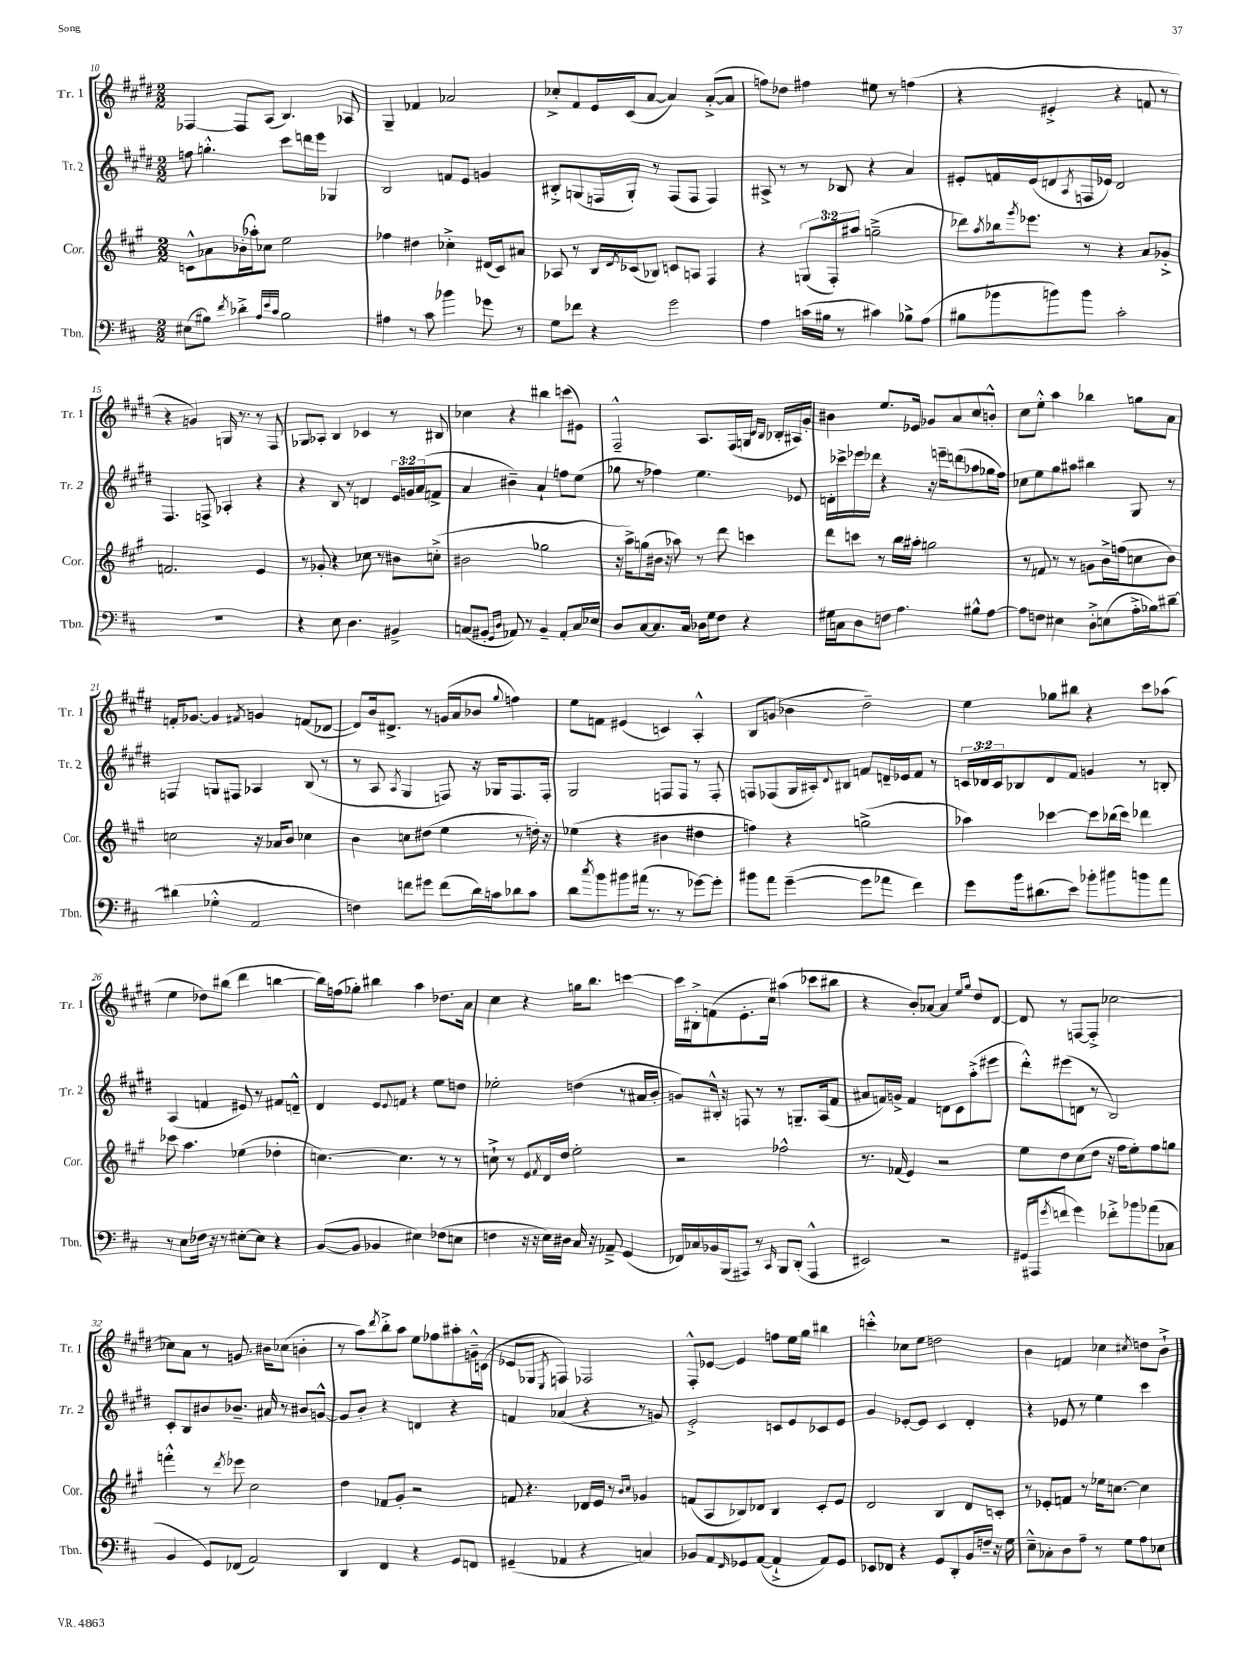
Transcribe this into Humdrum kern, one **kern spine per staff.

**kern	**kern	**kern	**kern
*staff4	*staff3	*staff2	*staff1
*clefF4	*clefG2	*clefG2	*clefG2
*k[f#c#]	*k[f#c#g#]	*k[f#c#g#d#]	*k[f#c#g#d#]
*M2/2	*M2/2	*M2/2	*M2/2
(8E#	8c^^	8ff	[4F-
8B#)	8a-	4.gg'^^	.
8qf#	.	.	.
4d-'^	(16b-'	.	8F-]
.	16aa-')	.	.
.	8cc-	.	(8A
32qqA	.	.	.
32qqe	.	.	.
32qqc#	.	.	.
2B#	2ee	8ccc#	4.B)
.	.	16ddd	.
.	.	16eee	.
.	.	4G-	.
.	.	.	8A-
=	=	=	=
4A#	4ff-	2B	4G#~
8r	4dd#	.	4f-
8c#	.	.	.
4b-	4cc-'^	8f	2a-
.	.	8e	.
8g-	(16d#	4g	.
.	16c#)	.	.
8r	8a#	.	.
=	=	=	=
8G	8A-	8B#'^	8cc-'^
8f-	8r	(8G	8f#
4r	16B	16F	16e
.	8qd	.	.
.	(16c-	16G')	(16c#
.	8B-)	8r	[8a
2g	8c	(8F	4a])
.	8A	8F	.
.	4F#	4F)	([8a'^
.	.	.	8a]
=	=	=	=
4A	4r	8A#^	8ff)
.	.	8r	8dd-
(16c	(12G	8r	4ff#
16B#	.	.	.
.	12F#')	.	.
8r	.	8B-	.
.	12aa#	.	.
4c#)	(2gg~^	4r	8ee#
.	.	.	8r
8B-^	.	4a	(4ff
(8A	.	.	.
=	=	=	=
8B#	8ddd-)	8e#'	4r
.	8qaa	.	.
8b-	16bb-	16f	.
.	8qggg#	.	.
.	8.eee-	(16e#	.
8b)	.	8d	4e#'^
.	.	8qA	.
8b	8r	16F	.
.	.	16e-)	.
2c#'	4r	2d	4r
.	8a	.	8f
.	8g-'^	.	8r
=	=	=	=
1r	2.f	4.F#	4r
.	.	.	4g)
.	.	8F^	.
.	.	4A-'	16G
.	.	.	8.r
.	4e	4r	8r
.	.	.	8F#
=	=	=	=
4r	8r	4r	8G-
.	8g-'	.	8A-'
8E	4r	8B	4B
4.D	.	8r	.
.	8cc-	4d	4c-
.	8r	.	.
4BB#^	8b#	24e	8r
.	.	24g	.
.	.	(24a	.
.	(8cc'^	8f^	8B#
=	=	=	=
(8C	2b#	4a	4cc-
8BB#'	.	.	.
16qqGG	.	.	.
16qqD	.	.	.
8AA-)	.	4b#~)	4r
8r	.	.	.
4BB#~	2gg-	4a`	4bb#
8AA-'	.	8ff	(8ccc
16C	.	(8ee	8e#)
16E-	.	.	.
=	=	=	=
8D	16r	8gg-	2F#~^^
.	16aa^)	.	.
[8C#	(8gg	8r	.
8.C#]	16b#	4ff-)	.
.	16r	.	.
.	8aa-)	.	.
16C#	.	.	.
16D-	8r	4.ee	8.A
16G	.	.	.
8F#	8ddd	.	.
.	.	.	(16F#
4r	4ccc	.	16G
.	.	.	16qqc#
.	.	.	16qqB
.	.	.	16B-'
.	.	8e-	16A#)
.	.	.	16g#'
=	=	=	=
16G#	8ddd	16d'	4b#
16C	.	16ccc-^	.
8D	8ccc	16eee-	.
.	.	16ddd-	.
8F	8r	4r	8.ee
4.A	16bb	.	.
.	16aa#'	.	16e-
.	2gg	16r	8g-
.	.	16eee~	.
.	.	(8ddd	8a
8B#^^	.	8aa-	8cc#
[8A	.	16gg-	8b'^^
.	.	16ff#)	.
=	=	=	=
8A]	8r	8cc-	8cc#
8F	8f	8ee	8ee'^^
4E#	8r	8gg#	4aa
.	8r	8aa#	.
8D'^	8g	4bb#	4bb-
(8E	16b^	.	.
.	(16ff	.	.
16A'^	8cc	8G#	8gg
16B-)	.	.	.
[8d#~	8b)	8r	8a
=	=	=	=
(4d#]	2cc	4F	16f'
.	.	.	[8.g-
4G-'^^	.	8G	4g-]
.	.	8F#	.
.	.	.	8qf#
2AA	16r	4A-	4g
.	16a-	.	.
.	8b	.	.
.	4cc-	(8B	(8f
.	.	8r	[8d-
=	=	=	=
4F)	4b	8r	8d-])
.	.	8A	16b
.	.	.	8.d#^
.	.	8qA	.
8f	8cc	4G#	.
8g#	(8dd#	.	8r
(8f	4ee	8F)	(16g
.	.	.	16a
16d)	.	16r	8b-
16c	.	16G-	.
.	.	.	8qqgg#
8d-	8r	8.F	4ff)
8c	16dd')	.	.
.	16r	16F'	.
=	=	=	=
8d	(4ee-	2G#	8ee
8qcc#	.	.	.
8b	.	.	8f
8b#	4r	.	(4e#
(16a#	.	.	.
8.r	.	.	.
.	4b#	8F	4c)
8r	.	8F	.
[8g-)	4dd#	8r	4A'^^
8g-']	.	8F'	.
=	=	=	=
8b#	4ff)	8F	8B
8a	.	(8F-	(8g
([4g~	4r	16G#	4b-
.	.	16A#')	.
.	.	8qqd#	.
.	.	8B#	.
8g]	(2gg^	8f	2dd#~)
8a-	.	16d~	.
.	.	16e-	.
4f#)	.	8f	.
.	.	8r	.
=	=	=	=
8g	4aa-)	24c	4ee
.	.	24d-	.
.	.	24c	.
16b	.	8B-	.
(8.d#	.	.	.
.	[4ccc-	8d-	8gg-
8e)	.	8f#	8bb#
8b-'	8ccc-]	4g	4r
8b#	(16bb-	.	.
.	16ccc-)	.	.
8b	4ddd-	8r	8ccc#
8a	.	8B'	(8aa-
=	=	=	=
8r	8ccc-	(4A	4ee
8E	4.aa	.	.
16F-	.	4f	8dd-)
16r	.	.	.
8r	.	.	(8bb#
[8E#'	(4ee-	8e#)	4ddd#
8E#]	.	8r	.
4r	4dd-'	8f#	[4bb
.	.	8d~^^	.
=	=	=	=
([8BB	[4.cc)	4d#	16bb])
.	.	.	(16ff
8BB]	.	.	8gg-')
4BB-	.	8e	4bb#
.	.	8qqe	.
.	4.cc]	8f	.
4E#)	.	4r	4aa
(8F-	8r	8ee	8.dd-
8E	8r	8dd	.
.	.	.	16a
=	=	=	=
4F	8cc`^	2ee-'	4cc#
.	8r	.	.
16r	8e	.	4r
16r	.	.	.
.	8qf#	.	.
16E)	16d	.	.
16D#	16dd	.	.
16C#	2ee'	(4dd	16gg
16r	.	.	8.bb
8AA-~^	.	.	.
(4GG	.	8r	[4ccc
.	.	16a#	.
.	.	16b'	.
=	=	=	=
16FF-)	2r	8g)	16ccc]
16C-	.	.	16B#'^
16BB-	.	16B#'^^	(8f
(16BBB	.	16r	.
8AAA#)	.	8F	8.e'
8r	.	8r	.
.	.	.	16cc#)
16qqCC#	.	.	.
8BBB	2ff-^^	8r	(4aa#
(8DD'	.	8.G~	.
4AAA#^^	.	.	8ccc-
.	.	(16A	.
.	.	8f#	8bb#
=	=	=	=
2EE#)	8.r	8a#	4r
.	.	16f)	.
.	(16f-	16g^	.
.	4e)	4f	8b')
.	.	.	[8a-
2r	2r	8d	4a-]
.	.	8c#	.
.	.	.	16qqee
.	.	.	16qqgg#
.	.	(8aa'^	8dd#
.	.	8eee#	[8d#
=	=	=	=
(16GG#	8ee	8ddd#'^^)	8d#]
16AAA#	.	.	.
8qg	.	.	.
8f	8dd	(8eee#	8r
4g)	(8cc#	8d	[8F
.	8dd	8r	8F'^]
8f-'^	16r	2B)	[2cc-
.	16ff#	.	.
8b-	8ee')	.	.
(8a-	8ff#	.	.
8C-	8gg	.	.
=	=	=	=
4BB	4fff'^^	8c#'	8cc-]
.	.	8B	8a
8GG)	8r	8b#	8r
.	8qddd	.	.
(8FF-	8eee-	8.b-~	8.g
2AA)	2cc#	.	.
.	.	16a#	16b#
.	.	8r	(8cc-
.	.	8b#	4b'
.	.	[8g^^	.
=	=	=	=
4DD	4dd	8g]	8r
.	.	8b'	8aa)
.	.	.	8qddd#
4FF#	8f-	4r	8bb'^
.	8g#'	.	8aa
4r	2r	4d	8ee
.	.	.	8ff-
8GG	.	4r	8aa#'
8FF	.	.	16g~^^
.	.	.	(16c
=	=	=	=
(4GG#~	8f	4f	8e-
.	4.r	.	8G-
.	.	.	8qE
4AA-	.	(4a-	4F)
4r	16d-	4r	2F-
.	16e	.	.
.	8r	.	.
.	16qqb	.	.
.	16qqcc#	.	.
4C)	4g-	8r	.
.	.	8g)	.
=	=	=	=
8BB-	(8f	2e'^	8F#'^^
8AA	8A	.	[8e-
16qqFF#	.	.	.
8GG-	8B-)	.	4e-]
([8AA	8d-	.	.
4AA`^]	4B-	8c	8ff
.	.	8e	16ee
.	.	.	16gg#
8AA)	8c#'	8c-	4bb#
8GG-	8e	8e	.
=	=	=	=
8EE-	2d	4g#	4ccc'^^
8FF-	.	.	.
4r	.	[8e-'	8cc-
.	.	8e-]	8ee
8GG	4B	4c#	2dd
8DD'	.	.	.
16BB	8d	4d#'	.
16F~	.	.	.
16r	8c'	.	.
16G	.	.	.
=	=	=	=
8E~^^	8r	4r	4b
8C-'	8e-'	.	.
8D	8f	8e-	4f
8A~	8r	8r	.
8r	16ee-	4ee	4cc-
.	[8.cc	.	.
8G	.	.	.
.	.	.	8qcc#
8A	4cc]	4ccc#	8dd
8E-	.	.	8b`^
==	==	==	==
*-	*-	*-	*-
